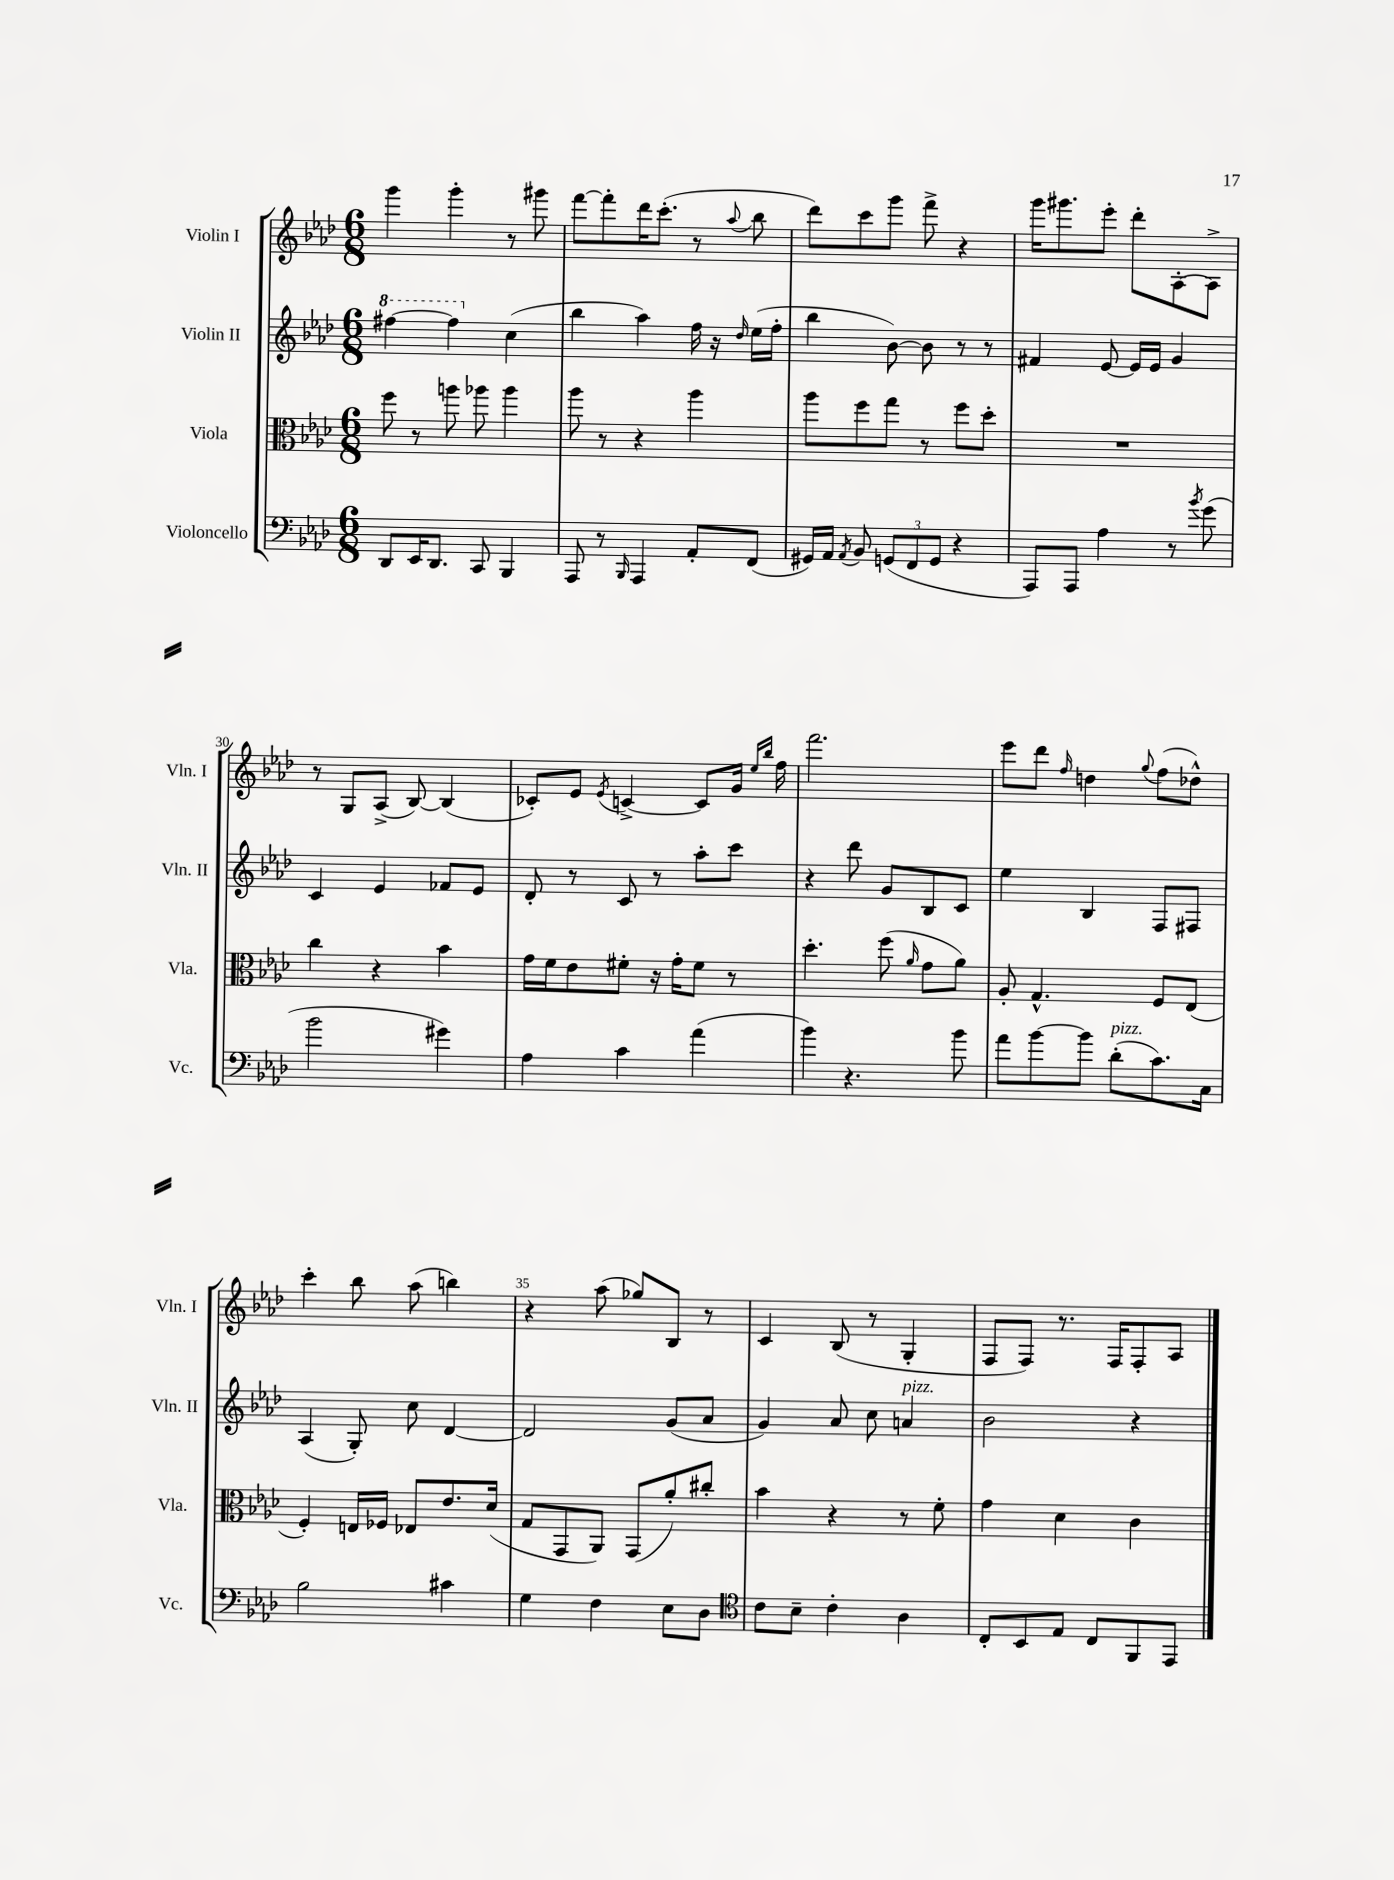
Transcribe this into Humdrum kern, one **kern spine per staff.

**kern	**kern	**kern	**kern
*staff4	*staff3	*staff2	*staff1
*clefF4	*clefC3	*clefG2	*clefG2
*k[b-e-a-d-]	*k[b-e-a-d-]	*k[b-e-a-d-]	*k[b-e-a-d-]
*M6/8	*M6/8	*M6/8	*M6/8
8DD-/L	8ff\	[4fff#\	4ggg\
16EE-/K	8r	.	.
8.DD-/J	.	.	.
.	8aa\	4fff#\]	4ggg'\
8CC/	8aa-\	.	.
4BBB-/	4aa-\	(4cc\	8r
.	.	.	8ggg#\
=	=	=	=
8AAA-/	8aa-\	4bb-\	[8fff\L
8r	8r	.	8fff'\]
16qqBBB-/	.	.	.
4AAA-/	4r	4aa-\)	16ddd-\K
.	.	.	(8.ccc'\J
8AA-'/L	4aa-\	16ff\	8r
.	.	16r	.
.	.	16qqdd-/	8qqaa-/
(8FF/J	.	(16ee-\LL	8bb-\
.	.	16ff'\JJ	.
=	=	=	=
16GG#/LL)	8aa-\L	4bb-\	8ddd-\L)
16AA-/JJ	.	.	.
8qAA-/	.	.	.
8BB-/	8ff\	.	8ccc\
(12GG/L	8gg\J	[8b-\)	8ggg\J
12FF/	.	.	.
.	8r	8b-\]	8fff^\
12GG/J	.	.	.
4r	8ff\L	8r	4r
.	8dd-'\J	8r	.
=	=	=	=
8AAA-/L)	2.r	4f#/	16ggg\LK
.	.	.	8.ggg#\
8AAA-/J	.	.	.
4A-\	.	[8e-/	8eee-'\J
.	.	16e-/]LL	8ddd-'\L
.	.	16e-/JJ	.
8r	.	4g/	[8A-'\
8qb-/	.	.	.
(8g\	.	.	8A-^\]J
=	=	=	=
2b-\	4cc\	4c/	8r
.	.	.	8G/L
.	4r	4e-/	(8A-^/J
.	.	.	[8B-/)
4g#\)	4b-\	8f-/L	(4B-/]
.	.	8e-/J	.
=	=	=	=
4A-\	16g\LL	8d-'/	8c-'/L)
.	16f\J	.	.
.	8e-\	8r	8e-/J
.	.	.	8qe-/
4c\	8f#'\J	8c/	[4c^/
.	16r	8r	.
.	16g'\LK	.	.
(4a-\	8f#\J	8aa-'\L	8c/]L
.	8r	8ccc\J	16g/Jk
.	.	.	16qqee-/LL
.	.	.	16qqbb-/JJ
.	.	.	16ff\
=	=	=	=
4b-\)	4.dd-'\	4r	2.fff\
4.r	.	8ddd-\	.
.	(8ff\	8g/L	.
.	16qqa-/	.	.
.	8g\L	8B-/	.
8b-\	8a-\J)	8c/J	.
=	=	=	=
8a-\L	8A-'/	4ee-\	8eee-\L
[8b-\	4.G^^/	.	8ddd-\J
.	.	.	16qqff/
8b-\]J	.	4B-/	4dd\
(8d-'\L	.	.	.
.	.	.	8qqgg/
8.c\)	8F/L	8F/L	(8ff\L
.	(8E-/J	8F#/J	8dd-^^\J)
16C\Jk	.	.	.
=	=	=	=
2B-\	4F'/)	(4A-/	4ccc'\
.	16E/LL	8G'/)	8bb-\
.	16F-/JJ	.	.
.	8E-/L	8cc\	(8aa-\
4c#\	8.e-/	[4d-/	4bb\)
.	(16d-/Jk	.	.
=	=	=	=
4G\	8G/L	2d-/]	4r
.	8GG/	.	.
4F\	8AA-/J)	.	(8aa-\
.	(8GG/L	.	8gg-/L)
8E-\L	8a-'/)	(8g/L	8B-/J
8D-\J	8cc#'/J	8a-/J	8r
=	=	=	=
*clefC4	*	*	*
8c\L	4b-\	4g/)	4c/
8B-~\J	.	.	.
4c'\	4r	8a-/	(8B-/
.	.	8cc\	8r
4A-\	8r	4a/	4G'/
.	8f'\	.	.
=	=	=	=
8C'/L	4g\	2b-\	8F/L
8BB-/	.	.	8F/J)
8E-/J	4d-\	.	8.r
8C/L	.	.	.
.	.	.	16F/LK
8FF/	4c\	4r	8F'/
8EE-/J	.	.	8A-/J
==	==	==	==
*-	*-	*-	*-
